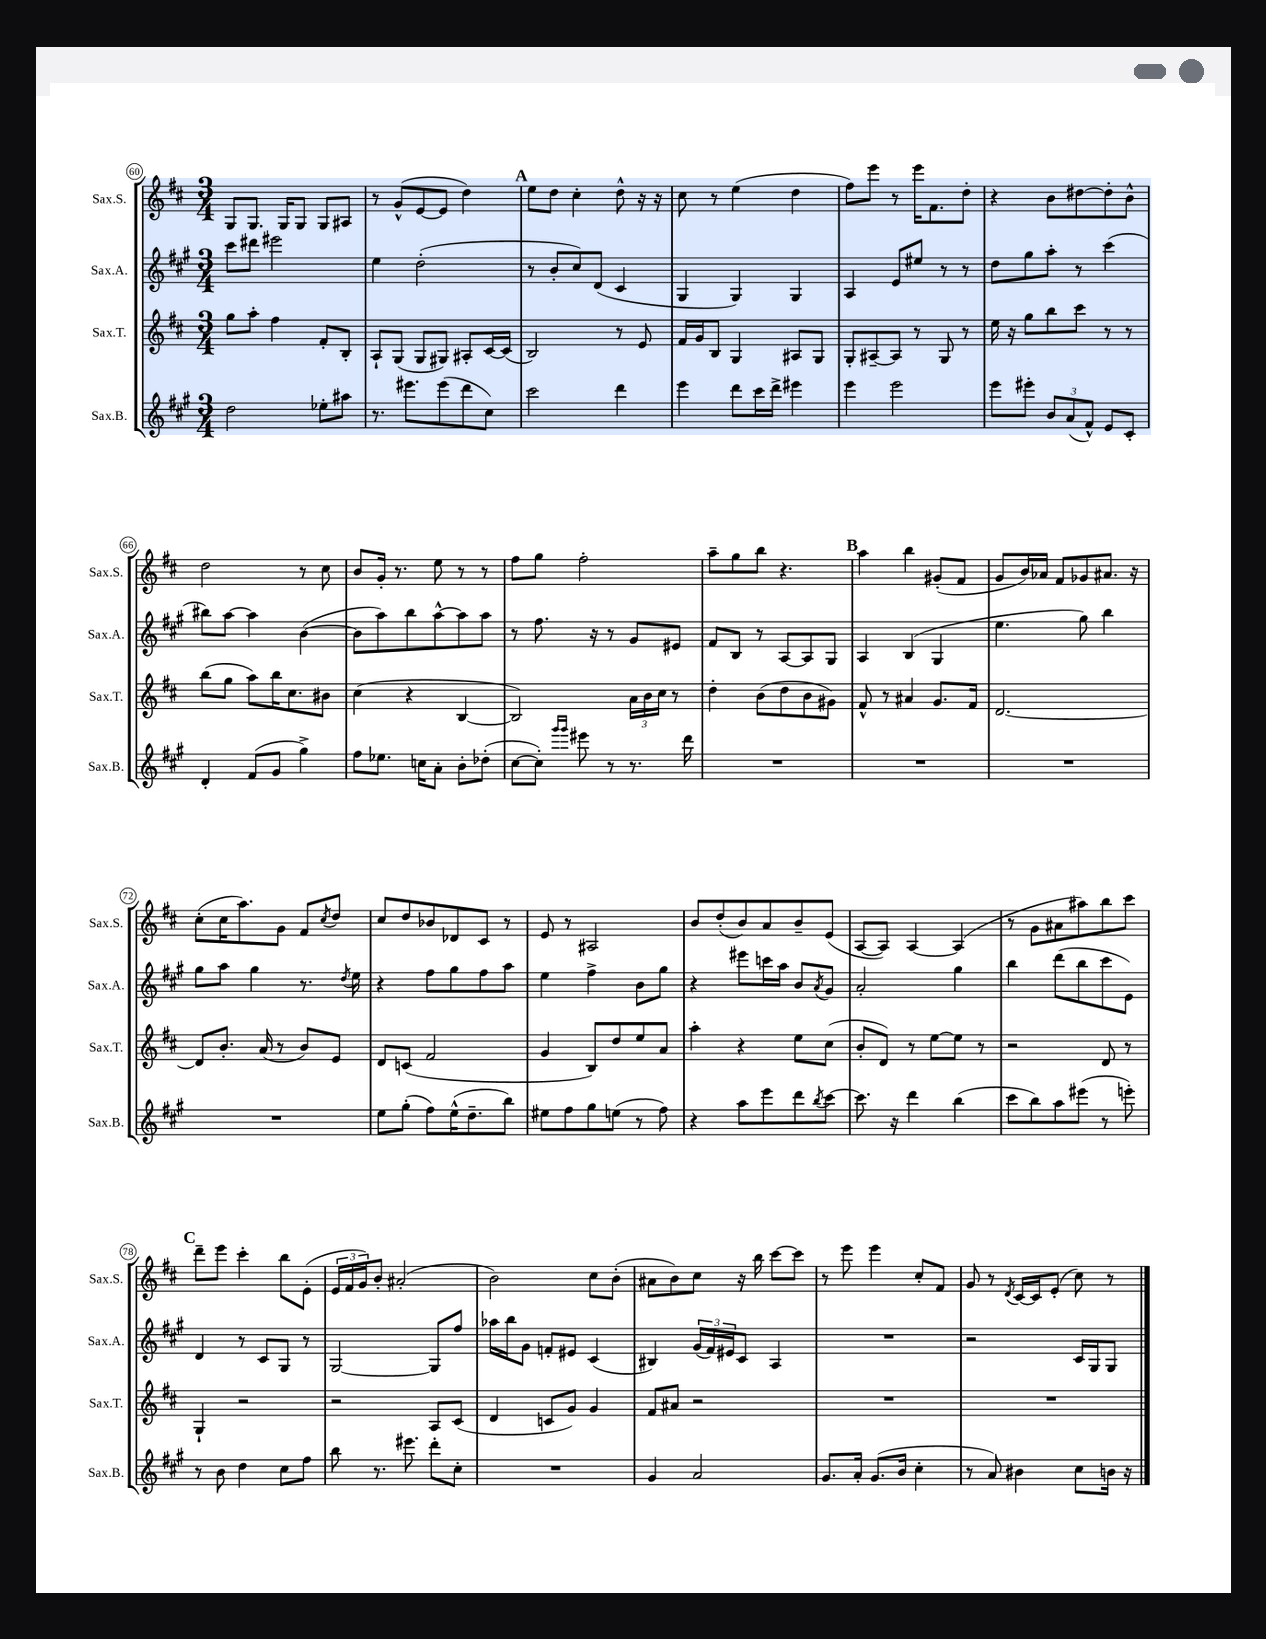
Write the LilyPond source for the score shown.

<<
\new StaffGroup <<
\new Staff = "s0" \with { instrumentName = "Sax.S." shortInstrumentName = "Sax.S." } {
    \clef treble \key d \major \numericTimeSignature \time 3/4
    g8 g8. g16 g8 g8 ais8 |
    r8 g'8-^( e'8~ e'8 d''4) |
    \mark \markup { \bold "A" } e''8 d''8 cis''4-. d''8-^ r16 r16 |
    cis''8 r8 e''4( d''4 |
    fis''8) e'''8 r8 e'''16 fis'8. d''8-. |
    r4 b'8 dis''8~ dis''8-. b'8-^ |
    d''2 r8 cis''8 |
    b'8 g'16-. r8. e''8 r8 r8 |
    fis''8 g''8 fis''2-. |
    a''8-- g''8 b''8 r4. |
    \mark \markup { \bold "B" } a''4 b''4 gis'8-.( fis'8 |
    g'8 b'16) aes'16 fis'8 ges'8 ais'8. r16 |
    cis''8-.( cis''16 a''8.) g'8 fis'8 \acciaccatura { cis''8 } d''8 |
    cis''8 d''8 bes'8 des'8 cis'8 r8 |
    e'8 r8 ais2 |
    b'8 d''8-.( b'8) a'8 b'8-- e'8( |
    a8~ a8) a4~ a4( |
    r8 g'8 ais'8 ais''8) b''8 cis'''8 |
    \mark \markup { \bold "C" } d'''8-- e'''8 cis'''4-. b''8 e'8-.( |
    \tuplet 3/2 { e'16 fis'16 g'16) } b'8-. ais'2-.( |
    b'2) cis''8 b'8-.( |
    ais'8 b'8) cis''8 r16 b''16 cis'''8~ cis'''8 |
    r8 e'''8 e'''4 cis''8-. fis'8 |
    g'8 r8 \acciaccatura { d'8 } cis'16~ cis'16 e'8-.( cis''8) r8 \bar "|." |
}
\new Staff = "s1" \with { instrumentName = "Sax.A." shortInstrumentName = "Sax.A." } {
    \clef treble \key a \major \numericTimeSignature \time 3/4
    cis'''8 dis'''8 eis'''2 |
    e''4 d''2-.( |
    \mark \markup { \bold "A" } r8 b'8-. cis''8) d'8( cis'4 |
    gis4 gis4) gis4 |
    a4 e'8 eis''8 r8 r8 |
    d''8 gis''8 a''8-. r8 cis'''4( |
    bis''8) a''8~ a''4 b'4~( |
    b'8 a''8) b''8 a''8~-^ a''8 a''8 |
    r8 fis''8. r16 r8 gis'8 eis'8 |
    fis'8 b8 r8 a8~ a8 gis8 |
    \mark \markup { \bold "B" } a4 b4( gis4 |
    e''4. gis''8) b''4 |
    gis''8 a''8 gis''4 r8. \acciaccatura { d''8 } e''16 |
    r4 fis''8 gis''8 fis''8 a''8 |
    e''4 fis''4-> b'8 gis''8 |
    r4 eis'''8 c'''16 a''16 b'8 \acciaccatura { a'8 } gis'8 |
    a'2-. gis''4 |
    b''4 d'''8( b''8 cis'''8 e'8) |
    \mark \markup { \bold "C" } d'4 r8 cis'8 gis8 r8 |
    gis2~ gis8 fis''8 |
    aes''16 b''16 gis'8 f'8-. eis'8 cis'4( |
    bis4) \tuplet 3/2 { gis'16( fis'16) eis'16 } cis'8 a4 |
    R2. |
    r2 cis'16 gis16 gis8 \bar "|." |
}
\new Staff = "s2" \with { instrumentName = "Sax.T." shortInstrumentName = "Sax.T." } {
    \clef treble \key d \major \numericTimeSignature \time 3/4
    g''8 a''8-. fis''4 fis'8-. b8-. |
    a8-! g8( g8 gis8) ais8-. cis'16~ cis'16( |
    \mark \markup { \bold "A" } b2) r8 e'8 |
    fis'16 g'16 b8 g4 ais8 g8 |
    g8-. ais8~-- ais8 r8 g8 r8 |
    e''16 r16 g''8 b''8 cis'''8 r8 r8 |
    b''8( g''8 a''8) b''16 cis''8. bis'8 |
    cis''4( r4 b4~ |
    b2) \tuplet 3/2 { a'16 b'16 cis''16 } r8 |
    d''4-. b'8( d''8 b'8 gis'8) |
    \mark \markup { \bold "B" } fis'8-^ r8 ais'4 g'8. fis'16 |
    d'2.~ |
    d'8 b'8.-. a'16( r8 b'8) e'8 |
    d'8 c'8( fis'2 |
    g'4 b8) d''8 e''8 a'8 |
    a''4-. r4 e''8 cis''8( |
    b'8-. d'8) r8 e''8~ e''8 r8 |
    r2 d'8 r8 |
    \mark \markup { \bold "C" } g4-! r2 |
    r2 a8 cis'8( |
    d'4 c'8 g'8) g'4 |
    fis'8 ais'8 r2 |
    R2. |
    R2. \bar "|." |
}
\new Staff = "s3" \with { instrumentName = "Sax.B." shortInstrumentName = "Sax.B." } {
    \clef treble \key a \major \numericTimeSignature \time 3/4
    d''2 ees''8-. ais''8 |
    r8. eis'''8. eis'''8( d'''8 cis''8) |
    \mark \markup { \bold "A" } cis'''2 d'''4 |
    e'''4 d'''8 cis'''16 d'''16-> eis'''4 |
    e'''4 e'''2 |
    e'''8 eis'''8-. \tuplet 3/2 { b'8 a'8( fis'8-^) } e'8 cis'8-. |
    d'4-. fis'8( gis'8 gis''4->) |
    fis''8 ees''8. c''16 a'8-. b'8-. des''8-.( |
    cis''8~ cis''8-.) \grace { gis'''16 gis'''16 } eis'''8 r8 r8. d'''16 |
    R2. |
    \mark \markup { \bold "B" } R2. |
    R2. |
    R2. |
    e''8 gis''8-.( fis''8) e''16-^( d''8.-- b''8) |
    eis''8 fis''8 gis''8 e''8( r8 fis''8) |
    r4 a''8 e'''8 d'''8 \acciaccatura { b''8 } cis'''8~ |
    cis'''8. r16 d'''4 b''4( |
    cis'''8 b''8) a''8 eis'''8( r8 e'''8-.) |
    \mark \markup { \bold "C" } r8 b'8 d''4 cis''8 fis''8 |
    b''8 r8. eis'''8. d'''8-. cis''8-. |
    R2. |
    gis'4 a'2 |
    gis'8. a'16-. gis'8.( b'16 cis''4-. |
    r8 a'8) bis'4 cis''8 b'16 r16 \bar "|." |
}
>>
>>
\layout { \context { \Score currentBarNumber = #60 \override BarNumber.stencil = #(make-stencil-circler 0.1 0.3 ly:text-interface::print) } }
